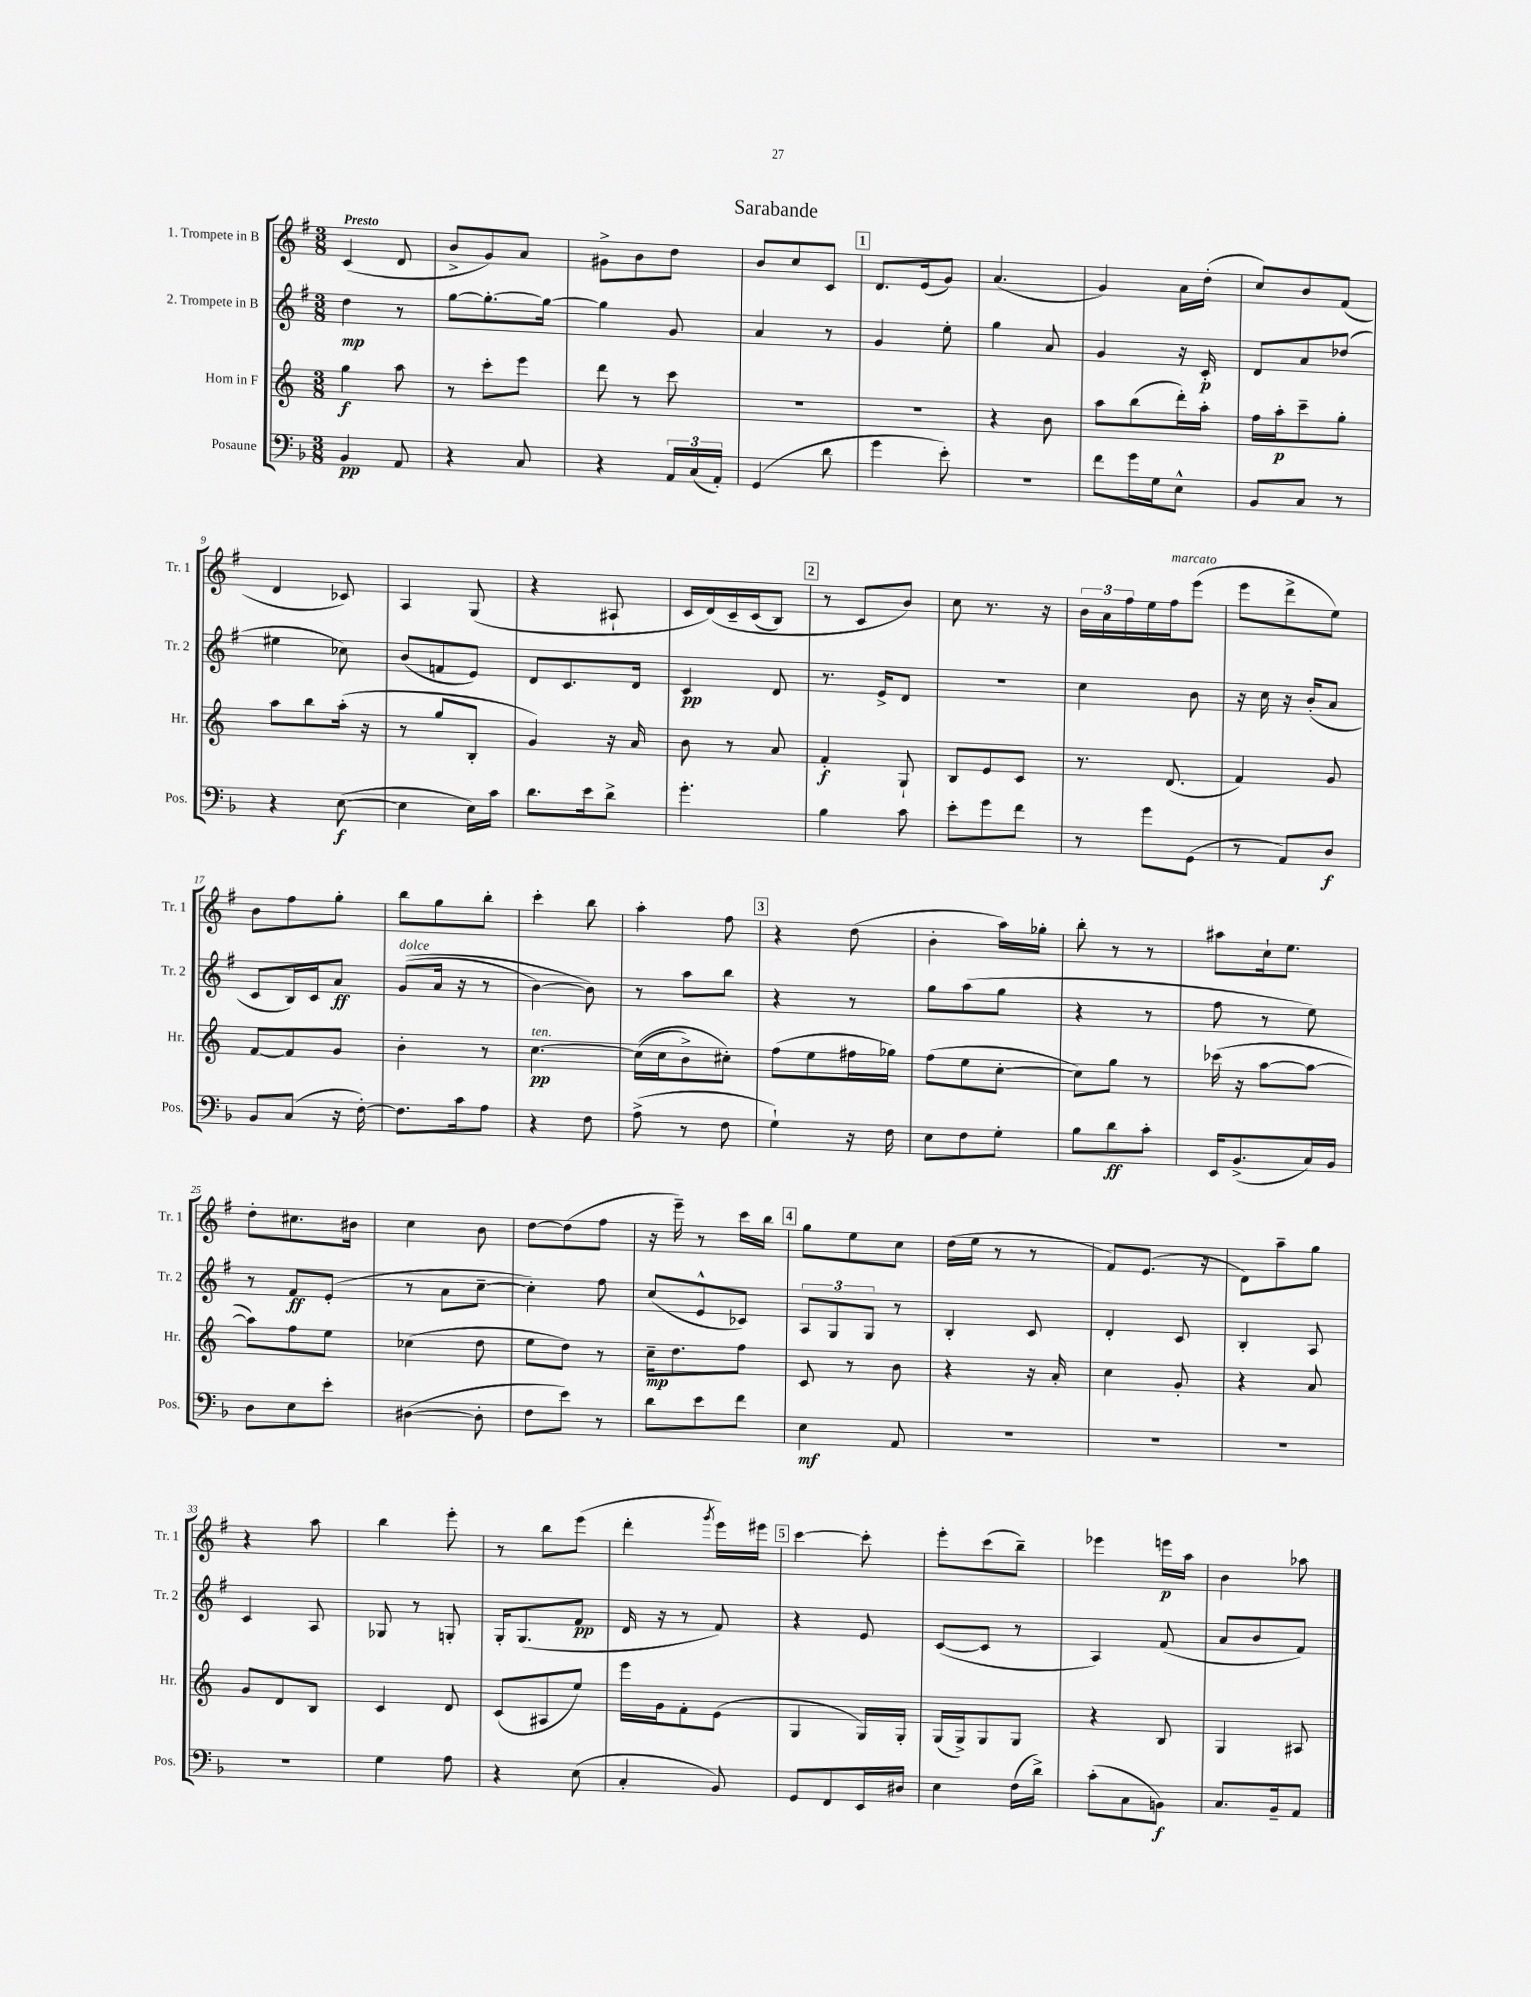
\header { title = "Sarabande" }
<<
\new StaffGroup <<
\new Staff = "s0" \with { instrumentName = "1. Trompete in B" shortInstrumentName = "Tr. 1" } {
    \clef treble \key g \major \numericTimeSignature \time 3/8 \tempo "Presto"
    c'4( d'8 |
    b'8-> g'8) a'8 |
    gis'8-> b'8 d''8 |
    b'8 c''8 c'8 |
    \mark \markup { \box "1" } d'8. e'16( g'8) |
    a'4.( |
    g'4) a'16 d''16-.( |
    c''8) b'8 fis'8( |
    d'4 ces'8) |
    a4 g8( |
    r4 ais8-! |
    c'16 d'16)\( c'16-- c'16( b8) |
    \mark \markup { \box "2" } r8 c'8 b'8\) |
    c''8 r8. r16 |
    \tuplet 3/2 { b'16 a'16 fis''16 } e''16 fis''16^\markup { \italic "marcato" } e'''8( |
    e'''8 d'''8-> e''8) |
    b'8 fis''8 g''8-. |
    b''8 g''8 b''8-. |
    c'''4-. b''8 |
    a''4-. fis''8 |
    \mark \markup { \box "3" } r4 d''8( |
    b'4-. a''16) ges''16-. |
    b''8-. r8 r8 |
    ais''8 c''16-! e''8. |
    d''8-. cis''8. bis'16 |
    c''4 b'8 |
    d''8~ d''8( fis''8 |
    r16 e'''16--) r8 c'''16 b''16 |
    \mark \markup { \box "4" } g''8 e''8 c''8 |
    d''16( e''16 r8 r8 |
    fis'8) e'8.( r16 |
    d'8) a''8-- g''8 |
    r4 a''8 |
    b''4 e'''8-. |
    r8 b''8 e'''8( |
    d'''4-. \acciaccatura { g'''8 } e'''16) eis'''16 |
    \mark \markup { \box "5" } c'''4~ c'''8-. |
    e'''8-. c'''8( b''8--) |
    ees'''4 e'''16\p a''16 |
    b'4 aes''8 \bar "|." |
}
\new Staff = "s1" \with { instrumentName = "2. Trompete in B" shortInstrumentName = "Tr. 2" } {
    \clef treble \key g \major \numericTimeSignature \time 3/8
    d''4\mp r8 |
    g''8~ g''8.~-. g''16~ |
    g''4 g'8 |
    a'4 r8 |
    \mark \markup { \box "1" } g'4 e''8-. |
    g''4 a'8 |
    g'4 r16 c'16-.\p |
    d'8 a'8 des''8( |
    eis''4 ces''8) |
    b'8( f'8 e'8) |
    d'8 c'8. d'16 |
    c'4\pp d'8 |
    \mark \markup { \box "2" } r8. e'16-> d'8 |
    R4. |
    c''4 b'8 |
    r16 c''16 r16 b'16-.( a'8 |
    c'8 b16) c'16 a'8\ff |
    g'8^\markup { \italic "dolce" }(\( a'16 r16 r8 |
    b'4~) b'8\) |
    r8 a''8 b''8 |
    \mark \markup { \box "3" } r4 r8 |
    g''8 a''8( g''8 |
    r4 r8 |
    fis''8 r8 e''8) |
    r8 fis'8\ff e'8-.( |
    r8 a'8 c''8~-- |
    c''4-.) fis''8 |
    c''8( e'8-^ ces'8) |
    \mark \markup { \box "4" } \tuplet 3/2 { a8 g8 g8 } r8 |
    b4-. c'8 |
    d'4-. c'8 |
    b4-. a8 |
    c'4 a8 |
    ges8 r8 g8-. |
    g16-. g8.( fis'8\pp |
    d'16 r16 r8 fis'8) |
    \mark \markup { \box "5" } r4 e'8 |
    c'8~( c'8 r8 |
    a4) fis'8( |
    a'8 b'8 fis'8) \bar "|." |
}
\new Staff = "s2" \with { instrumentName = "Horn in F" shortInstrumentName = "Hr." } {
    \clef treble \key c \major \numericTimeSignature \time 3/8
    g''4\f a''8 |
    r8 c'''8-. e'''8 |
    d'''8 r8 c'''8 |
    R4. |
    \mark \markup { \box "1" } R4. |
    r4 b'8 |
    a''8 b''8( d'''16-.) a''16-. |
    f''16 a''16-.\p c'''8-- g''8-. |
    a''8 b''8 a''16-.( r16 |
    r8 g''8 b8-. |
    g'4) r16 a'16 |
    b'8 r8 a'8 |
    \mark \markup { \box "2" } f'4-.\f g8-! |
    b8 e'8 c'8 |
    r8. d'8.( |
    f'4) g'8 |
    f'8~ f'8 g'8 |
    b'4-. r8 |
    c''4.~\pp^\markup { \italic "ten." } |
    c''16(\( c''16 b'8->) cis''8-.\) |
    \mark \markup { \box "3" } f''8( e''8 fis''16 ges''16) |
    f''8( e''8 c''8~-. |
    c''8) g''8 r8 |
    ces'''16( r16 a''8~ a''8~ |
    a''8) f''8 e''8 |
    ces''4( d''8 |
    e''8 d''8) r8 |
    c''16--\mp d''8. f''8 |
    \mark \markup { \box "4" } c'8 r8 b'8 |
    r4 r16 a'16-. |
    c''4 g'8-. |
    r4 a'8 |
    g'8 d'8 b8 |
    c'4 d'8 |
    c'8( ais8 e''8) |
    e'''16 g'16 f'8-. e'8( |
    \mark \markup { \box "5" } g4 g16) g16-. |
    g16( g16->) g8 g8 |
    r4 b8 |
    g4 ais8 \bar "|." |
}
\new Staff = "s3" \with { instrumentName = "Posaune" shortInstrumentName = "Pos." } {
    \clef bass \key f \major \numericTimeSignature \time 3/8
    bes,4\pp a,8 |
    r4 c8 |
    r4 \tuplet 3/2 { a,16 c16( a,16-.) } |
    g,4( d'8 |
    \mark \markup { \box "1" } g'4 e'8-.) |
    R4. |
    f'8 g'16 g16 e8-^ |
    bes,8 c8 r8 |
    r4 e8~\f( |
    e4 e16) c'16 |
    d'8. e'16 d'8-> |
    g'4.-. |
    \mark \markup { \box "2" } bes4 c'8 |
    e'8-. g'8 f'8 |
    r8 g'8 g,8( |
    r8 a,8) d8\f |
    bes,8 c8( r16 f16~-.) |
    f8. c'16 a8 |
    r4 f8 |
    a8->( r8 f8 |
    \mark \markup { \box "3" } g4-!) r16 f16 |
    e8 f8 g8-. |
    bes8 d'8\ff c'8-. |
    e,16 bes,8.->( c16) bes,16 |
    d8 e8 e'8-. |
    dis4~( dis8-. |
    f8 e'8) r8 |
    d'8 e'8 f'8 |
    \mark \markup { \box "4" } e4\mf a,8 |
    R4. |
    R4. |
    R4. |
    R4. |
    g4 a8 |
    r4 e8( |
    c4-. bes,8) |
    \mark \markup { \box "5" } g,8 f,8 e,16 dis16 |
    e4 f16( d'16->) |
    c'8-.( c8 b,8\f) |
    c8. bes,16-- a,8 \bar "|." |
}
>>
>>
